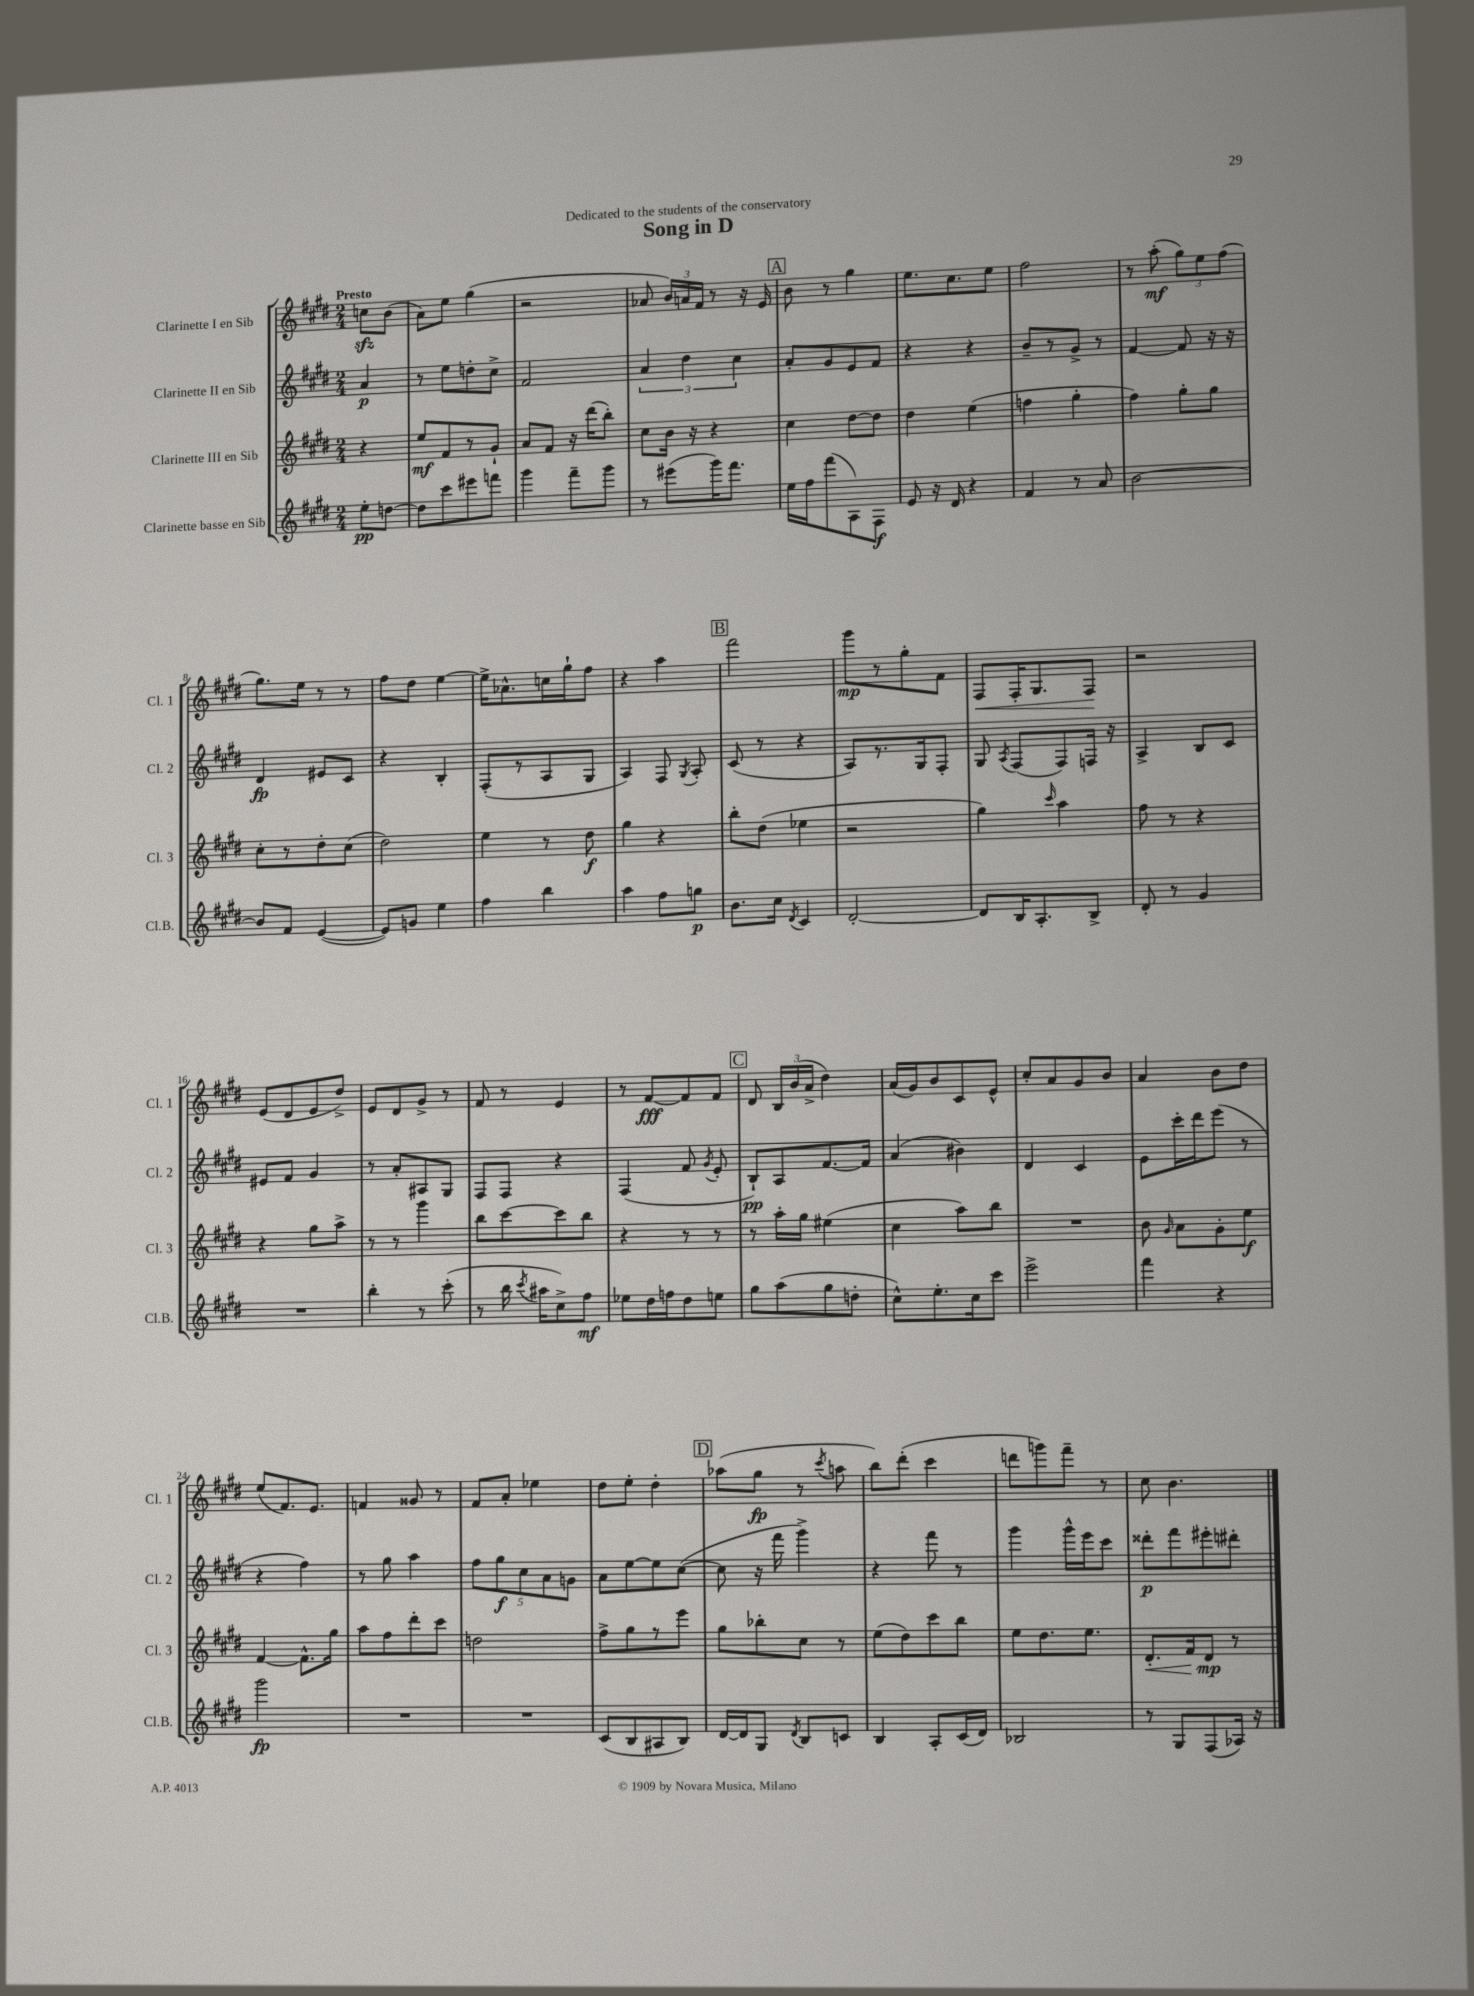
\header { title = "Song in D" dedication = "Dedicated to the students of the conservatory" }
<<
\new StaffGroup <<
\new Staff = "s0" \with { instrumentName = "Clarinette I en Sib" shortInstrumentName = "Cl. 1" } {
    \clef treble \key e \major \numericTimeSignature \time 2/4 \partial 4 \tempo "Presto"
    \autoBeamOff c''8[\sfz b'8]( |
    a'8[) e''8] gis''4( |
    r2 |
    aes'8 \tuplet 3/2 { b'16[) a'16 fis'16] } r8 r16 e'16 |
    \mark \markup { \box "A" } b'8 r8 gis''4 |
    e''8.[ cis''8. e''8] |
    fis''2 |
    r8 a''8-.\mf( \tuplet 3/2 { gis''8[) e''8 fis''8]( } |
    gis''8.[) e''16] r8 r8 |
    fis''8[ dis''8] e''4~ |
    e''16[-> aes'8.-^ c''16 gis''16-! fis''8] |
    r4 a''4 |
    \mark \markup { \box "B" } fis'''2 |
    gis'''8[\mp r8 gis''8-. fis'8] |
    fis8[\< fis16-. gis8. fis8]\! |
    r2 |
    e'8[( dis'8 e'8 dis''8]->) |
    e'8[ dis'8 gis'8]-> r8 |
    fis'8 r8 e'4 |
    r8 fis'8[~\fff fis'8 fis'8] |
    \mark \markup { \box "C" } dis'8 \tuplet 3/2 { b16[ b'16( a'16]-> } dis''4) |
    a'16[( gis'16) b'8 cis'8 e'8]-^ |
    cis''8[-. a'8 gis'8 b'8] |
    a'4 b'8[ dis''8] |
    e''8[( fis'8.) e'8.] |
    f'4 gisis'8 r8 |
    fis'8[ a'8]-. ees''4 |
    dis''8[ e''8]-. dis''4-. |
    \mark \markup { \box "D" } aes''8[( gis''8]\fp r8 \acciaccatura { cis'''8 } a''8 |
    b''8[) dis'''8]-.( cis'''4 |
    d'''8[ g'''8) fis'''8]-- r8 |
    cis''8 b'4. \bar "|." |
}
\new Staff = "s1" \with { instrumentName = "Clarinette II en Sib" shortInstrumentName = "Cl. 2" } {
    \clef treble \key e \major \numericTimeSignature \time 2/4 \partial 4
    \autoBeamOff a'4\p |
    r8 e''8[ d''8-. cis''8]-> |
    fis'2 |
    \tuplet 3/2 { a'4 dis''4 cis''4 } |
    \mark \markup { \box "A" } a'8[-. gis'8 e'8 fis'8] |
    r4 r4 |
    b'8[-- r8 gis'8]-> r8 |
    fis'4~ fis'8 r16 r16 |
    dis'4\fp eis'8[ cis'8] |
    r4 b4-. |
    fis8[-.( r8 a8 gis8] |
    a4) fis8 \acciaccatura { gis8 } a8-. |
    \mark \markup { \box "B" } cis'8( r8 r4 |
    a8[) r8. gis16 fis8]-. |
    gis8 \acciaccatura { a8 } fis8[( fis8) f16] r16 |
    a4-> b8[ cis'8] |
    eis'8[ fis'8] gis'4 |
    r8 a'8[-. ais8 gis8] |
    fis8[ fis8] r4 |
    fis4( fis'8 \acciaccatura { gis'8 } e'8-. |
    \mark \markup { \box "C" } b8[-!\pp) a8 fis'8.~ fis'16] |
    a'4( bis'4) |
    dis'4 cis'4 |
    e'8[ cis'''16-. dis'''16 e'''8]( r8 |
    r4 fis''4) |
    r8 gis''8 a''4 |
    \tuplet 5/4 { fis''8[ gis''8\f cis''8 a'8 g'8] } |
    a'8[ e''8~ e''8 cis''8]~( |
    \mark \markup { \box "D" } cis''8 r16 fis'''16 gis'''4->) |
    r4 fis'''8 r8 |
    gis'''4 gis'''16[-^ e'''16 cis'''8] |
    disis'''8[-.\p fis'''8 eis'''8-. dis'''8]-. \bar "|." |
}
\new Staff = "s2" \with { instrumentName = "Clarinette III en Sib" shortInstrumentName = "Cl. 3" } {
    \clef treble \key e \major \numericTimeSignature \time 2/4 \partial 4
    \autoBeamOff r4 |
    e''8[\mf fis'8 r8 gis'8]-! |
    a'8[ fis'8] r16 dis'''16[( b''8]-.) |
    cis''8[ b'16] r16 r4 |
    \mark \markup { \box "A" } cis''4 dis''8[~ dis''8] |
    dis''4 e''4( |
    f''4 gis''4-. |
    fis''4) gis''8[-. gis''8] |
    cis''8[-. r8 dis''8-. cis''8]( |
    dis''2) |
    e''4 r8 dis''8\f |
    gis''4 r4 |
    \mark \markup { \box "B" } b''8[-. dis''8]( ees''4 |
    r2 |
    gis''4) \grace { cis'''16 } a''4 |
    fis''8 r8 r4 |
    r4 gis''8[ a''8]-> |
    r8 r8 gis'''4 |
    b''8[ cis'''8~ cis'''8 b''8] |
    r4 r8 r8 |
    \mark \markup { \box "C" } r8 a''16[-. gis''16] eis''4( |
    cis''4 a''8[) b''8] |
    R2 |
    b'8 \grace { gis'16 } a'8[ gis'8-. e''8]\f |
    fis'4~ fis'8.[-^ gis''16] |
    a''8[ fis''8 dis'''8-. cis'''8] |
    d''2 |
    fis''8[-> gis''8 r8 e'''8] |
    \mark \markup { \box "D" } gis''8[ bes''8-. cis''8] r8 |
    e''8[( dis''8) cis'''8 b''8] |
    e''8[ dis''8. e''8.] |
    dis'8.[-.\< fis'16 dis'8]\mp\! r8 \bar "|." |
}
\new Staff = "s3" \with { instrumentName = "Clarinette basse en Sib" shortInstrumentName = "Cl.B." } {
    \clef treble \key e \major \numericTimeSignature \time 2/4 \partial 4
    \autoBeamOff e''8[-.\pp d''8]~ |
    d''8[ cis'''8 eis'''8 f'''8] |
    gis'''4 fis'''8[-- gis'''8] |
    r8 eis'''8[( gis'''16) fis'''8.] |
    \mark \markup { \box "A" } e''16[ fis''16 fis'''8( a8) fis8]\f |
    e'8 r16 dis'16 r4 |
    fis'4 r8 a'8 |
    b'2~ |
    b'8[ fis'8] e'4~( |
    e'8[) g'8] e''4 |
    fis''4 b''4 |
    a''4 fis''8[ g''8]\p |
    \mark \markup { \box "B" } b'8.[ cis''16] \acciaccatura { dis'8 } cis'4 |
    dis'2~-. |
    dis'8[ b16 a8.-. b8]-> |
    dis'8-. r8 gis'4 |
    R2 |
    b''4-. r8 cis'''8-.( |
    r8 b''16 \acciaccatura { cis'''8 } ais''16[ cis''8->) fis''8]\mf |
    ees''8[ dis''16 f''16 dis''8 e''8] |
    \mark \markup { \box "C" } gis''8[ a''8( gis''8 d''8]-. |
    cis''8[-^) e''8.-. cis''16 cis'''8] |
    e'''2-> |
    fis'''4 r4 |
    gis'''2\fp |
    R2 |
    R2 |
    cis'8[( b8 ais8 b8]) |
    \mark \markup { \box "D" } dis'16[~ dis'16 gis8] \acciaccatura { dis'8 } b8[ c'8] |
    b4 a8[-. cis'16( dis'16]) |
    bes2 |
    r8 gis8[ fis8( aes16]) r16 \bar "|." |
}
>>
>>
